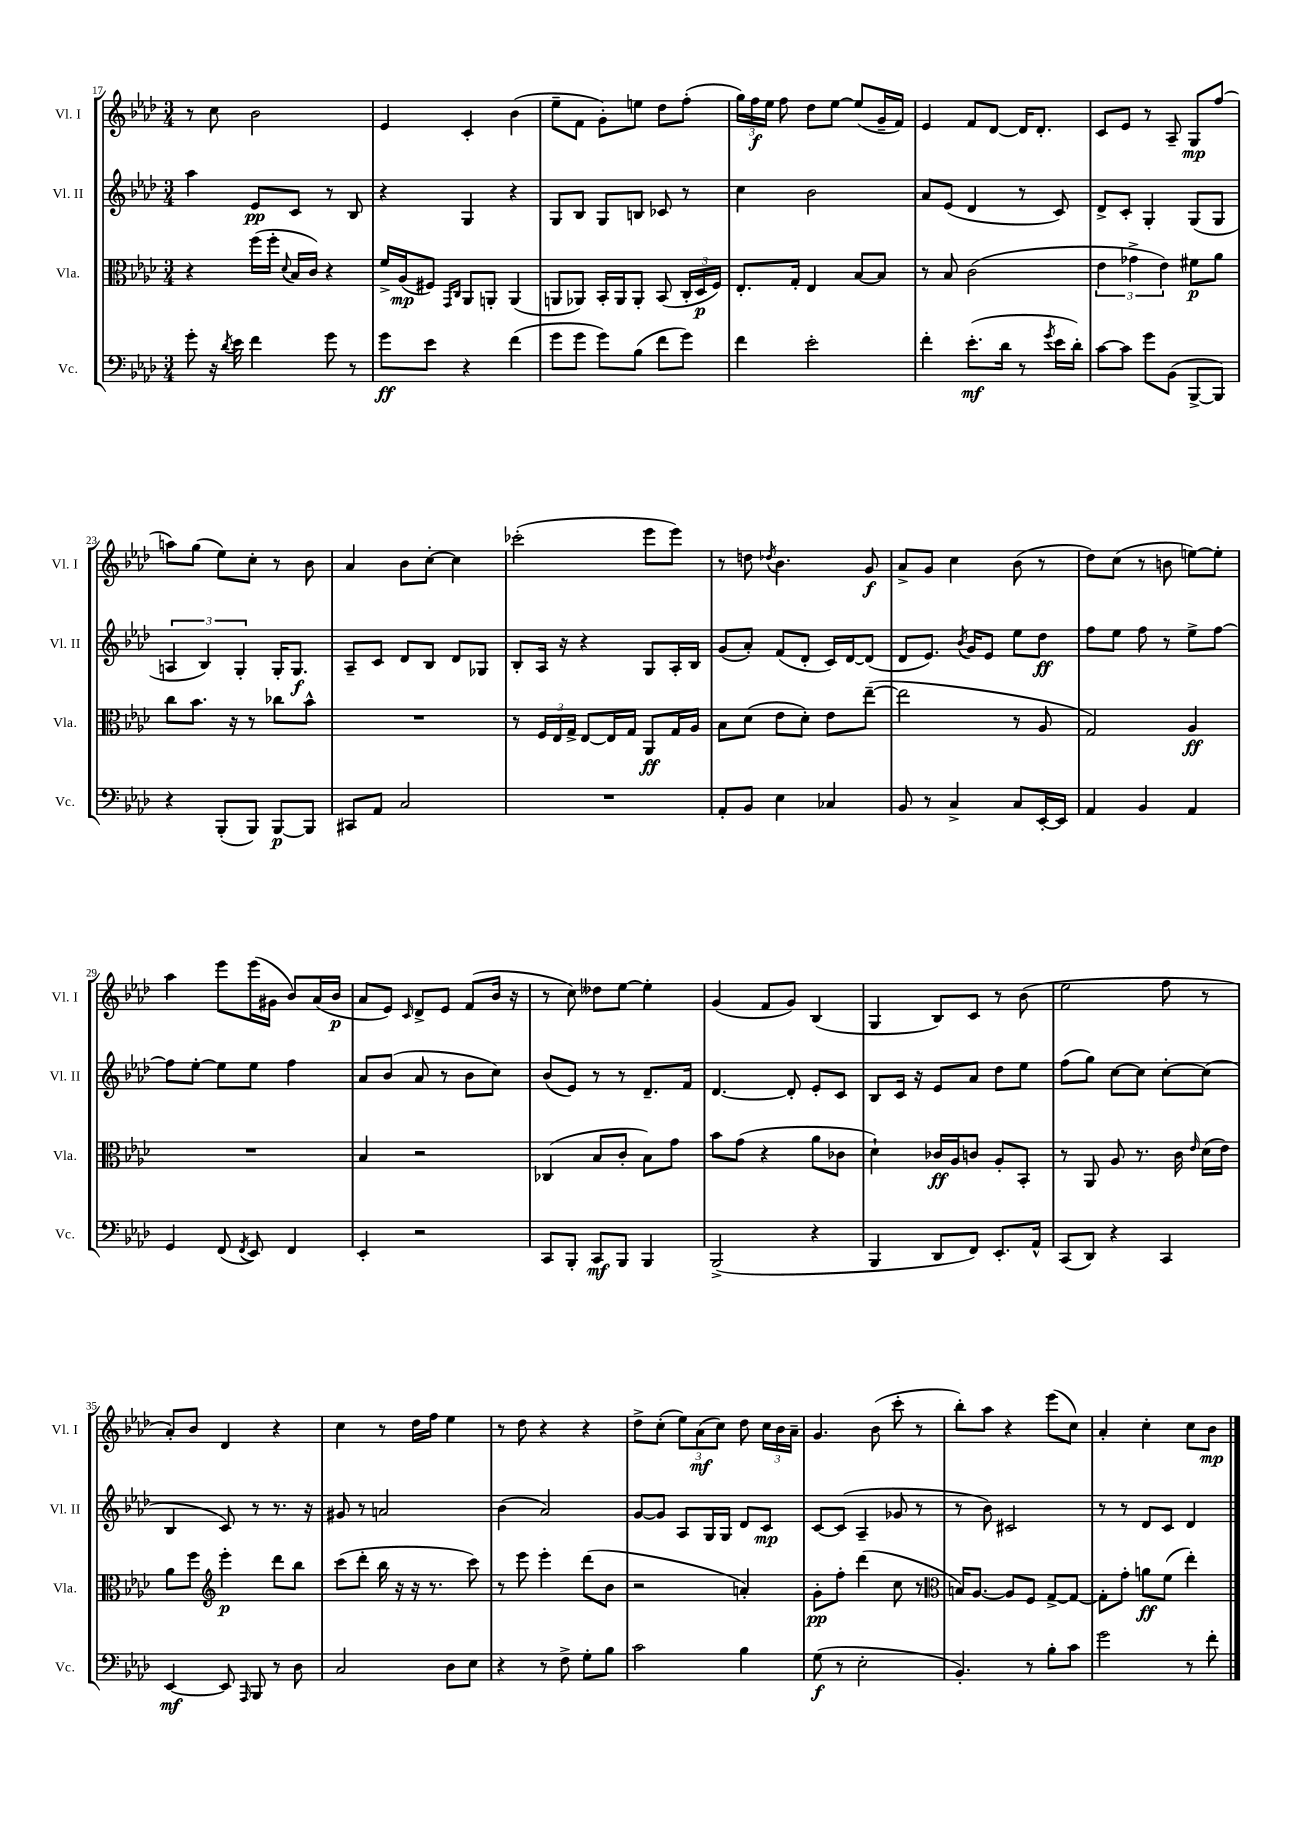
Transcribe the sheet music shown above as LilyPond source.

<<
\new StaffGroup <<
\new Staff = "s0" \with { instrumentName = "Vl. I" shortInstrumentName = "Vl. I" } {
    \clef treble \key aes \major \numericTimeSignature \time 3/4
    \autoBeamOff r8 c''8 bes'2 |
    ees'4 c'4-. bes'4( |
    ees''8[-- f'8] g'8[-.) e''8] des''8[ f''8]-.( |
    \tuplet 3/2 { g''16[) f''16\f ees''16] } f''8 des''8[ ees''8]~ ees''8[( g'16-- f'16]) |
    ees'4 f'8[ des'8]~ des'16[ des'8.]-. |
    c'8[ ees'8] r8 aes8-- g8[\mp f''8]( |
    a''8[) g''8]( ees''8[) c''8]-. r8 bes'8 |
    aes'4 bes'8[ c''8]~-. c''4 |
    ces'''2-.( ees'''8[ ees'''8]) |
    r8 d''8 \acciaccatura { des''8 } bes'4. g'8\f |
    aes'8[-> g'8] c''4 bes'8( r8 |
    des''8[) c''8]( r8 b'8 e''8[~) e''8]-. |
    aes''4 ees'''8[ ees'''16( gis'16] bes'8[) aes'16( bes'16]\p |
    aes'8[ ees'8]) \grace { c'16 } des'8[-> ees'8] f'8[( bes'16] r16 |
    r8 c''8) deses''8[ ees''8]~ ees''4-. |
    g'4( f'8[ g'8]) bes4( |
    g4 bes8[) c'8] r8 bes'8( |
    ees''2 f''8 r8 |
    aes'8[-.) bes'8] des'4 r4 |
    c''4 r8 des''16[ f''16] ees''4 |
    r8 des''8 r4 r4 |
    des''8[-> c''8]-.( \tuplet 3/2 { ees''8[) aes'8\mf( c''8]) } des''8 \tuplet 3/2 { c''16[ bes'16 aes'16]-- } |
    g'4. bes'8( c'''8-. r8 |
    bes''8[-.) aes''8] r4 ees'''8[( c''8]) |
    aes'4-. c''4-. c''8[ bes'8]\mp \bar "|." |
}
\new Staff = "s1" \with { instrumentName = "Vl. II" shortInstrumentName = "Vl. II" } {
    \clef treble \key aes \major \numericTimeSignature \time 3/4
    \autoBeamOff aes''4 ees'8[\pp c'8] r8 bes8 |
    r4 g4 r4 |
    g8[ bes8] g8[ b8] ces'8 r8 |
    c''4 bes'2 |
    aes'8[ ees'8]( des'4 r8 c'8) |
    des'8[-> c'8]-. g4-. g8[( g8] |
    \tuplet 3/2 { a4 bes4) g4-. } g16[-. g8.]\f |
    aes8[-- c'8] des'8[ bes8] des'8[ ges8] |
    bes8[-. aes16] r16 r4 g8[ aes16-. bes16] |
    g'8[( aes'8]-.) f'8[( des'8]-. c'16[) des'16~ des'8]( |
    des'8[ ees'8.]) \acciaccatura { bes'8 } g'16[ ees'8] ees''8[ des''8]\ff |
    f''8[ ees''8] f''8 r8 ees''8[-> f''8]~ |
    f''8[ ees''8]~-. ees''8[ ees''8] f''4 |
    aes'8[ bes'8]( aes'8 r8 bes'8[ c''8]) |
    bes'8[( ees'8]) r8 r8 des'8.[-- f'16] |
    des'4.~ des'8-. ees'8[-. c'8] |
    bes8[ c'16] r16 ees'8[ aes'8] des''8[ ees''8] |
    f''8[( g''8]) c''8[~ c''8] c''8[~-. c''8]( |
    bes4 c'8) r8 r8. r16 |
    gis'8 r8 a'2 |
    bes'4( aes'2) |
    g'8[~ g'8] aes8[ g16 g16] des'8[ c'8]\mp |
    c'8[~ c'8]( aes4-- ges'8 r8 |
    r8 bes'8) cis'2 |
    r8 r8 des'8[ c'8] des'4 \bar "|." |
}
\new Staff = "s2" \with { instrumentName = "Vla." shortInstrumentName = "Vla." } {
    \clef alto \key aes \major \numericTimeSignature \time 3/4
    \autoBeamOff r4 f''16[( f''16]-. \appoggiatura { des'8 } bes16[ c'16]) r4 |
    f'16[-> aes16\mp( fis8]) \grace { g,16[ c16] } aes,8[ a,8]-. a,4( |
    a,8[ aes,8]) bes,16[-. aes,16 aes,8]-. bes,8( \tuplet 3/2 { c16[-. des16\p f16]) } |
    ees8.[-. g16]-. ees4 bes8[~ bes8] |
    r8 bes8 c'2( |
    \tuplet 3/2 { ees'4 ges'4-> ees'4) } fis'8[\p aes'8] |
    c''8[ bes'8.] r16 r8 ces''8[ bes'8]-^ |
    R2. |
    r8 \tuplet 3/2 { f16[ ees16 g16]-> } ees8[~ ees16 g16] aes,8[\ff g16 aes16] |
    bes8[ des'8]( ees'8[ des'8]-.) ees'8[ ees''8]~--( |
    ees''2 r8 aes8 |
    g2) aes4\ff |
    R2. |
    bes4 r2 |
    ces4( bes8[ c'8]-. bes8[) g'8] |
    bes'8[ g'8]( r4 aes'8[ ces'8] |
    des'4-!) ces'16[\ff aes16 c'8] aes8[-. bes,8]-. |
    r8 aes,8 aes8 r8. c'16 \grace { ees'16 } des'16[( ees'16]) |
    aes'8[ f''8] \clef treble ees'''4-.\p des'''8[ bes''8] |
    c'''8[( des'''8]-. bes''16 r16 r16 r8. c'''8) |
    r8 ees'''8 ees'''4-. des'''8[( bes'8] |
    r2 a'4-.) |
    g'8[-.\pp f''8]-. des'''4( c''8 r8 |
    \clef alto b16[) aes8.]~ aes8[ f8] g8[~-> g8]~ |
    g8[-. g'8]-. a'8[\ff f'8]( ees''4-.) \bar "|." |
}
\new Staff = "s3" \with { instrumentName = "Vc." shortInstrumentName = "Vc." } {
    \clef bass \key aes \major \numericTimeSignature \time 3/4
    \autoBeamOff g'8-. r16 \acciaccatura { des'8 } ees'16 f'4 g'8 r8 |
    g'8[\ff ees'8] r4 f'4( |
    g'8[ g'8] g'8[) bes8]( f'8[ g'8]) |
    f'4 ees'2-. |
    f'4-. ees'8.[-.\mf( des'16] r8 \acciaccatura { g'8 } ees'16[ des'16]-.) |
    c'8[~ c'8] g'8[ bes,8]( bes,,8[~-> bes,,8]) |
    r4 bes,,8[-.( bes,,8]) bes,,8[~\p bes,,8] |
    cis,8[ aes,8] c2 |
    R2. |
    aes,8[-. bes,8] ees4 ces4 |
    bes,8 r8 c4-> c8[ ees,16~-. ees,16] |
    aes,4 bes,4 aes,4 |
    g,4 f,8( \acciaccatura { f,8 } ees,8) f,4 |
    ees,4-. r2 |
    c,8[ bes,,8]-. c,8[\mf bes,,8] bes,,4 |
    bes,,2->( r4 |
    bes,,4 des,8[ f,8]) ees,8.[-. aes,16]-^ |
    c,8[( des,8]) r4 c,4 |
    ees,4~\mf ees,8 \grace { aes,,16 } bes,,8 r8 des8 |
    c2 des8[ ees8] |
    r4 r8 f8-> g8[-. bes8] |
    c'2 bes4 |
    g8\f( r8 ees2-. |
    bes,4.-.) r8 bes8[-. c'8] |
    g'2 r8 f'8-. \bar "|." |
}
>>
>>
\layout { \context { \Score currentBarNumber = #17 } }
